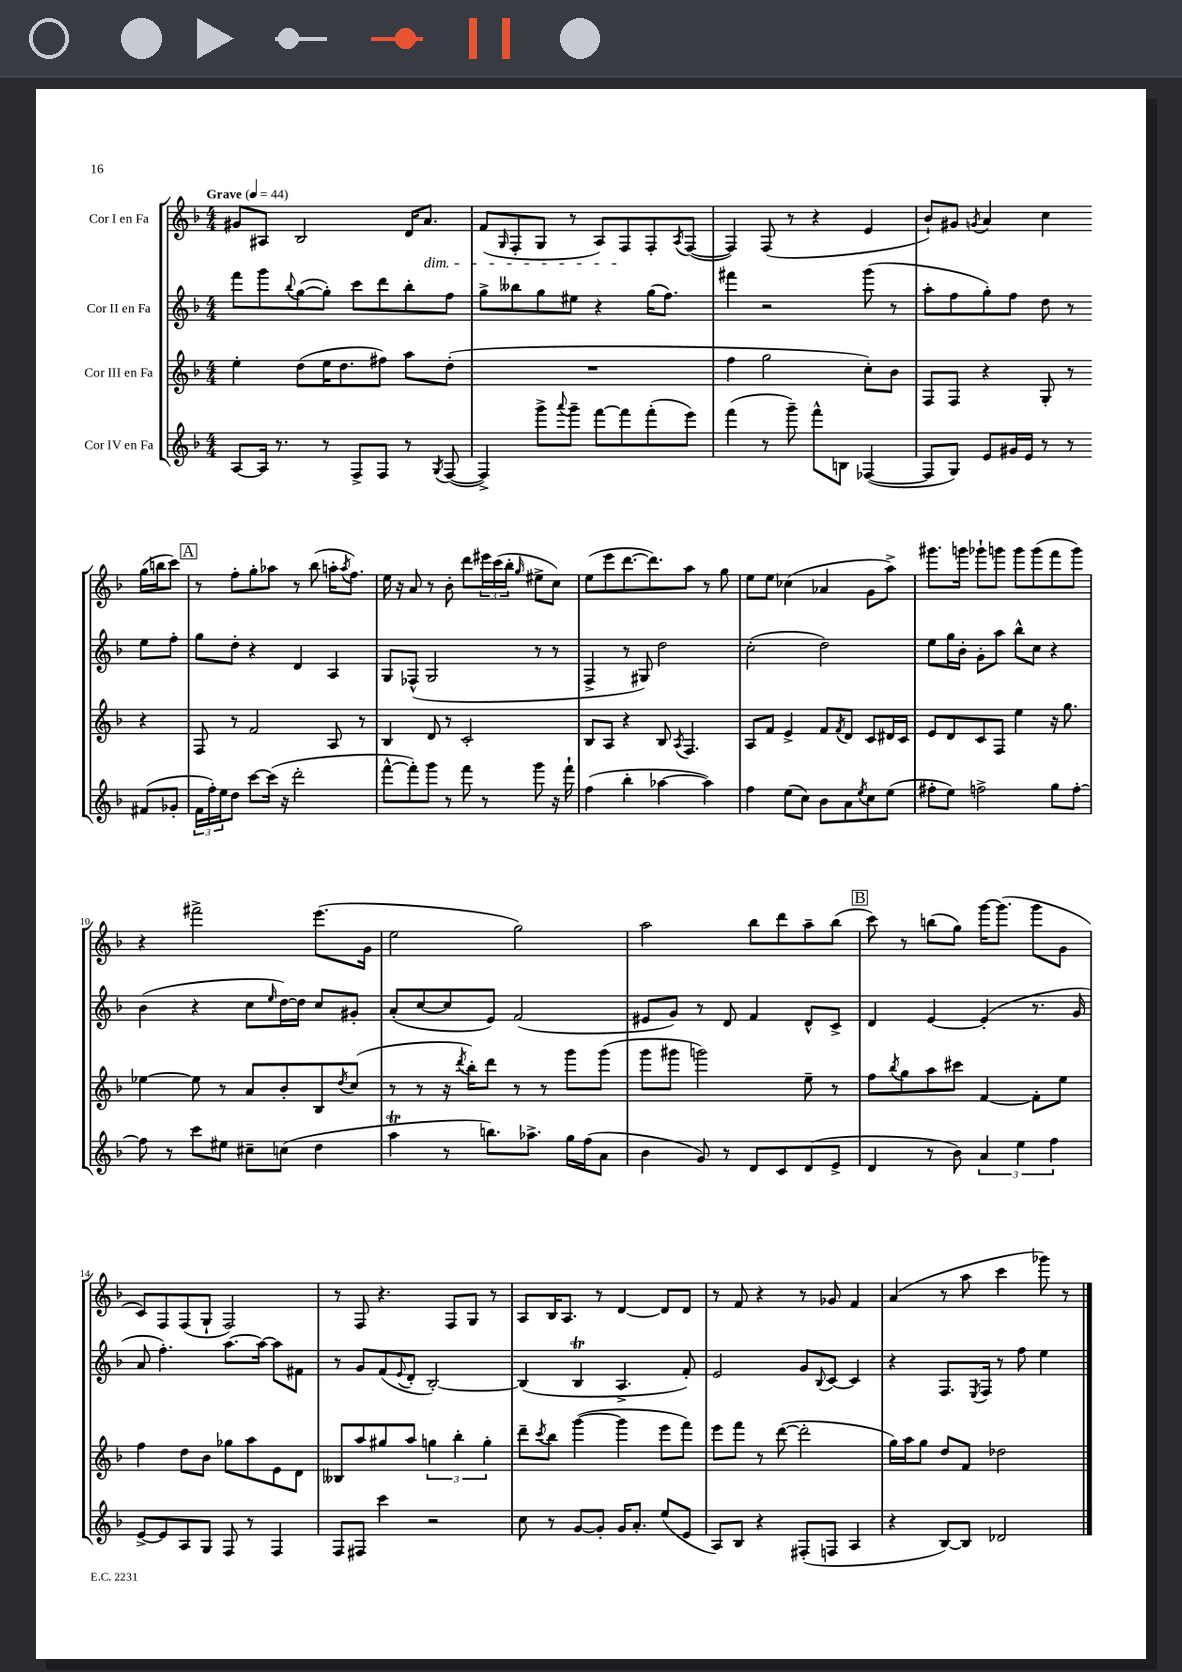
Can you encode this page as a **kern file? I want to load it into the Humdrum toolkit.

**kern	**kern	**kern	**kern
*part4	*part3	*part2	*part1
*staff4	*staff3	*staff2	*staff1
*I"Cor IV en Fa	*I"Cor III en Fa	*I"Cor II en Fa	*I"Cor I en Fa
*clefG2	*clefG2	*clefG2	*clefG2
*k[b-]	*k[b-]	*k[b-]	*k[b-]
*M4/4	*M4/4	*M4/4	*M4/4
*MM44	*MM44	*MM44	*MM44
=1	=1	=1	=1
!	!	!	!LO:TX:a:B:t=Grave
[8A/L	4ee'\	8fff\L	8g#X/L
16A/Jk]	.	8ggg\	8A#X/J
8.r	.	.	.
.	.	8qqbb-/	.
.	(8dd\L	([8gg\	2B-/
8r	16ee\K	8gg'\J])	.
.	8.dd\	.	.
8F^/L	.	8ccc\L	.
8F/J	8ff#X\J)	8ddd\	.
8r	8aa\L	8bb-'\	16d/KL
!	!	!	!LO:TX:b:i:t=dim.
.	.	.	8.a/J
8qG/	.	.	.
([8F/	(8dd'\J	8ff\J	.
=2	=2	=2	=2
4F^/])	1r	8gg^\L	(8f/L
.	.	.	16qqG/
.	.	8bb--X\	8F'/
8ggg^\L	.	8gg\	8G/J
8qqaaa/	.	.	.
8ggg~\J	.	8ee#X\J	8r
[8fff\L	.	4r	8A/L)
8fff\]	.	.	8F/
(8fff'\	.	(16gg\KL	8F'/
.	.	8.ff\J)	.
.	.	.	8qA/
8eee\J)	.	.	([8F/J
=3	=3	=3	=3
(4fff\	4ff\	4fff#X\	4F/])
8r	2gg\	2r	(8F/
8ggg~\)	.	.	8r
8fff^^\L	.	.	4r
8Bn\J	.	.	.
([4F-X/	8cc'\L)	(8ggg\	4e/
.	8b-\J	8r	.
=4	=4	=4	=4
8F-/L]	8F/L	8aa'\L	8b-`/L)
8G/J)	8F/J	8ff\	8g#X/J
.	.	.	8qgn/
8e/L	4r	8gg'\)	4a/
16g#X/L	.	8ff\J	.
16e/JJ	.	.	.
8r	8G'/	8dd\	4cc\
8r	8r	8r	.
(8f#X/L	4r	8ee\L	(16gg\LL
.	.	.	16bbn\J
8g-X'/J	.	8ff'\J	8ccc\J)
!!LO:LB:g=z
!!LO:REH:place=s1:t=A
=5	=5	=5	=5
24f\LL	8F/	8gg\L	8r
24ff'\)	.	.	.
24ee\J	.	.	.
8dd\J	8r	8dd'\J	8ff'\L
[8ccc\L	2f/	4r	8gg'\
(16ccc\Jk]	.	.	8aa-X\J
16r	.	.	.
2ddd'\	.	4d/	8r
.	.	.	(8bb-\
.	8A/	4A/	16aan'\KL
.	.	.	8qaa/
.	.	.	8.ff\J)
.	8r	.	.
=6	=6	=6	=6
[8fff^^\L	4B-/	8G/L	16ee\
.	.	.	16r
8fff'\])	.	(8F-X^^/J	8a/
8ggg\J	8d/	2G/	8r
8r	8r	.	8b-'\
8fff\	2c'/	.	8ddd\L
8r	.	.	24eee#X\L
.	.	.	(24ccc\
.	.	.	24bb-'\JJ
.	.	.	16qqgg/
8ggg\	.	8r	8ee#X^\L
16r	.	8r	8cc\J)
16fff`\	.	.	.
=7	=7	=7	=7
(4ff\	8B-/L	4F^/	(8ee\L
.	8A/J	.	8eee\
4bb-'\	4r	8r	[8.ddd\
.	.	8G#X/)	.
.	.	.	8.ddd\])
[4aa-X\	8B-/	2dd\	.
.	8qA/	.	.
.	4.F/	.	8aa\J
4aa-\])	.	.	8r
.	.	.	8gg\
=8	=8	=8	=8
4ff\	8A/L	(2cc'\	8ee\L
.	8f/J	.	8ee\J
(8ee\L	4e^/	.	(4cc-X\
8cc\J)	.	.	.
8b-\L	8f/L	2dd\)	4a-X/
.	8qf/	.	.
8a\	8d/J	.	.
8qee/	.	.	.
8cc\	8c/L	.	8g\L
(8ee\J	16d#X/L	.	8aa^\J)
.	16c/JJ	.	.
=9	=9	=9	=9
8ff#X'\L	8e/L	8ee\L	8.ggg#X\L
8ee\J)	8d/	16gg\L	.
.	.	16b-'\JJ	16gggn\Jk
2ffn^\	8c/	8g'\L	8ggg-X`\L
.	8F/J	8aa\J	8gggn\J
.	4ee\	8bb-^^\L	8ggg\L
.	.	8cc\J	(8ggg\
8gg\L	16r	4r	8fff\
.	8.gg\	.	.
[8ff'\J	.	.	8ggg\J)
!!LO:LB:g=z
=10	=10	=10	=10
8ff\]	[4ee-X\	(4b-\	4r
8r	.	.	.
8ccc\L	8ee-\]	4r	2fff#X^\
8ee#X\J	8r	.	.
8cc#X~\L	8a/L	8cc\L	.
.	.	16qqee/	.
(8ccn\J	8b-'/	[16dd\L)	.
.	.	16dd\JJ]	.
4dd\	8B-/	8cc/L	(8.eee\L
.	8qdd/	.	.
.	(8cc/J	8g#X'/J	.
.	.	.	16g\Jk
=11	=11	=11	=11
4aat\	8r	(8a'/L	2ee\
.	8r	[8cc/	.
8r	16r	8cc/]	.
.	8qddd/	.	.
.	16bb-'\KL)	.	.
8.bbn\L)	8ddd\J	8e/J)	.
.	8r	(2f/	2gg\)
8.aa-X^\J	.	.	.
.	8r	.	.
16gg\LL	8ggg\L	.	.
(16ff\J	.	.	.
8a\J	(8ggg\J	.	.
=12	=12	=12	=12
4b-\	8ggg\L	8e#X/L	2aa\
.	8ggg#X\J	8g/J)	.
8g/)	2gggn\)	8r	.
8r	.	8d/	.
8d/L	.	4f/	8bb-\L
8c/	.	.	8ddd\
(8d/	8ee~\	8d^^/L	8aa~\
8e^/J	8r	8c^/J	(8bb-\J
!!LO:REH:place=s1:t=B
=13	=13	=13	=13
4d/	8ff\L	4d/	8ccc\)
.	8qbb-/	.	.
.	8gg\	.	8r
8r	8aa\	[4e/	(8bbn\L
8b-\)	8ccc#X\J	.	8gg\J)
6a/	[4f/	(4e'/]	[16ggg\KL
.	.	.	(8.ggg\J]
6ee\	.	.	.
.	8f'\L]	8.r	8ggg\L
6ff\	.	.	.
.	8ee\J	.	8g\J
.	.	16g/	.
!!LO:LB:g=z
=14	=14	=14	=14
[8e^/L	4ff\	8a/	8c/L)
8e/]	.	4.ff'\)	8F/
8A/	8dd\L	.	(8F/
8G/J	8b-\J	.	8G`/J
8F/	8gg-X\L	[8.aa\L	2F/)
8r	8aa\	.	.
.	.	16aa\Jk_	.
4F/	8e\	8aa\L]	.
.	8d\J	8f#X\J	.
=15	=15	=15	=15
8F/L	8B--X/L	8r	8r
8F#X/J	8aa/	8g/L	8F/
4ccc\	8gg#X/	(8f/	4.r
.	.	8qqe/	.
.	8aa/J	8d'/J	.
2r	6ggn\	[2B-'/)	.
.	.	.	8F/L
.	6bb-'\	.	.
.	.	.	8G/J
.	6gg'\	.	.
.	.	.	8r
=16	=16	=16	=16
8cc\	8ddd~\L	(4B-/]	8A/L
.	8qccc/	.	.
8r	8bb-\J	.	16B-/K
.	.	.	8.A/J
[8g/L	([4ggg\	4B-T/	.
8g'/J]	.	.	8r
16g/KL	4ggg\]	4.A^/	[4d/
8.a'/J	.	.	.
(8ee/L	8eee\L	.	8d/L]
8e/J	8fff\J)	8f'/)	8d/J
=17	=17	=17	=17
8A/L)	8eee\L	2e/	8r
8B-/J	8fff\J	.	8f/
4r	8r	.	4r
.	([8ddd\	.	.
(8F#X'/L	2ddd'\]	8g/L	8r
.	.	8qqB-/	.
8Fn/J	.	[8c/J	8g-X/
4A/	.	4c/]	4f/
=18	=18	=18	=18
4r	16gg\LL)	4r	(4a/
.	16aa\J	.	.
.	8gg\J	.	.
[8B-/L)	8dd/L	8.F/L	8r
8B-/J]	8f/J	.	8aa\
.	.	8qE/	.
.	.	16F/Jk	.
2d-X/	2dd-X\	8r	4ccc\
.	.	8ff\	.
.	.	4ee\	8ggg-X\)
.	.	.	8r
==	==	==	==
*-	*-	*-	*-
